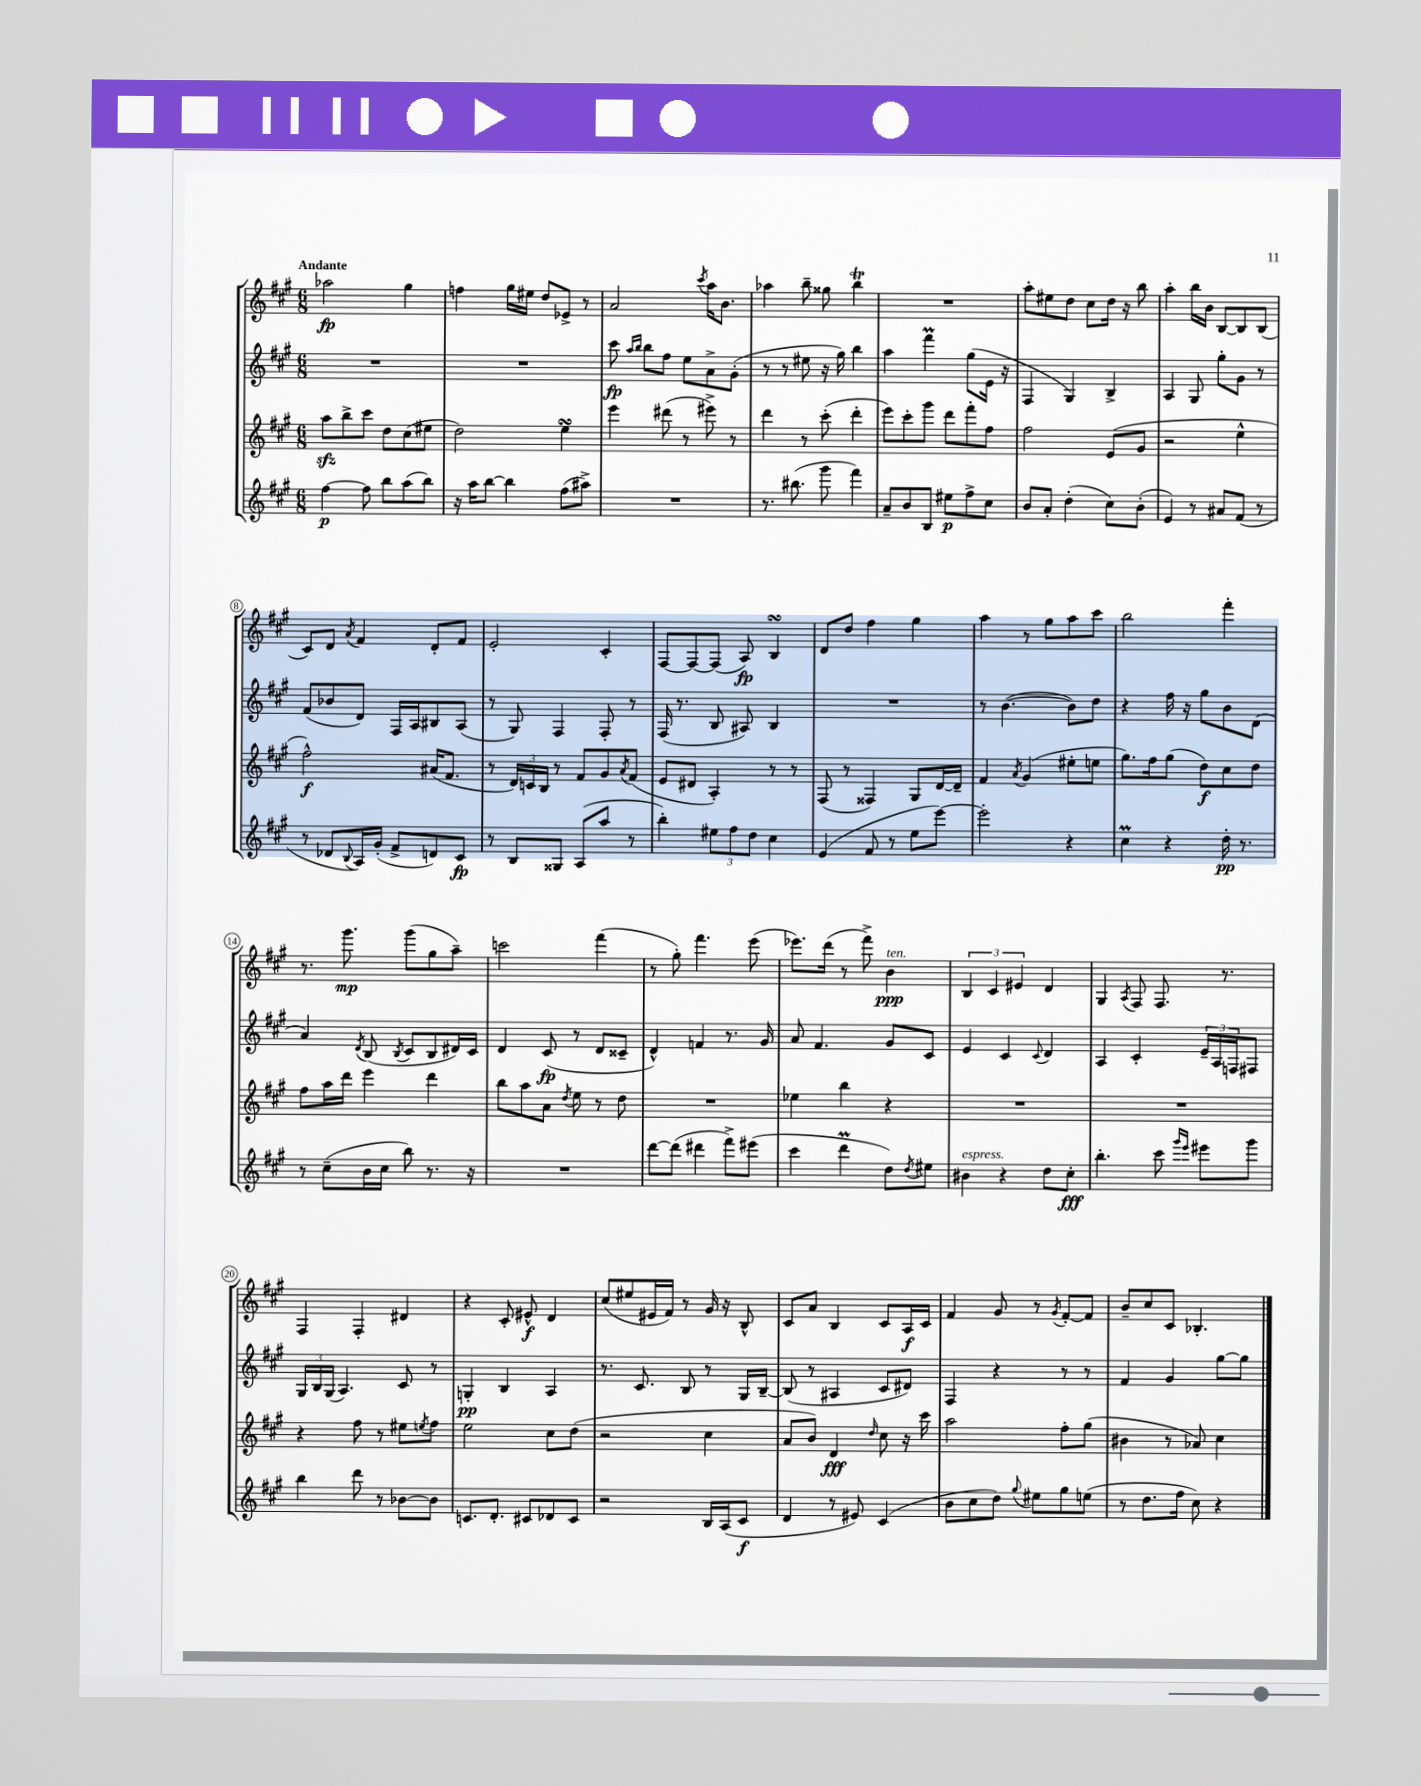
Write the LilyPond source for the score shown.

<<
\new StaffGroup <<
\new Staff = "s0" {
    \clef treble \key a \major \numericTimeSignature \time 6/8 \tempo "Andante"
    aes''2\fp gis''4 |
    f''4 gis''16 eis''16 d''8 ees'8-> r8 |
    a'2 \acciaccatura { cis'''8 } a''16 b'8. |
    aes''4 b''8-- gisis''8 b''4\trill |
    R2. |
    a''8-. eis''8 d''8 cis''8 d''16 r16 b''8 |
    a''4-. b''16 b'16 b8~ b8 b8( |
    cis'8) d'8 \acciaccatura { a'8 } fis'4 d'8-. fis'8 |
    e'2-. cis'4-. |
    fis8~ fis8~ fis8( a8\fp) b4\turn |
    d'8 d''8 fis''4 gis''4 |
    a''4 r8 gis''8 a''8 cis'''8 |
    b''2 fis'''4-. |
    r8. gis'''8.\mp gis'''8( gis''8 a''8--) |
    c'''2 fis'''4( |
    r8 gis''8-.) fis'''4. e'''8( |
    ees'''8.) d'''16( r8 fis'''8->) b'4\ppp^\markup { \italic "ten." } |
    \tuplet 3/2 { b4 cis'4 eis'4 } d'4 |
    gis4 \acciaccatura { a8 } fis8 fis8. r8. |
    fis4 fis4-. dis'4 |
    r4 cis'8-. eis'8-^\f d'4 |
    cis''8( eis''8 eis'16 fis'16) r8 gis'16 r16 b8-^ |
    cis'8 a'8 b4 cis'8 a16\f cis'16 |
    fis'4 gis'8 r8 \acciaccatura { gis'8 } fis'8~-. fis'8 |
    b'8-- cis''8 cis'8 bes4.-. \bar "|." |
}
\new Staff = "s1" {
    \clef treble \key a \major \numericTimeSignature \time 6/8
    R2. |
    R2. |
    cis'''8\fp \grace { a''16 b''16 } b''8 fis''8 e''8 a'8-> gis'8-.( |
    r8 r8 eis''8 r16 gis''16) b''4 |
    a''4 fis'''4\prall gis''8( e'16 r16 |
    fis4 gis4) b4-> |
    a4 gis8 gis''8-. gis'8 r8 |
    fis'8( bes'8 d'8) fis16 a16 bis8 a8( |
    r8 gis8) fis4 fis8-. r8 |
    fis16( r8. b8 ais8) b4 |
    R2. |
    r8 b'4.~( b'8) d''8 |
    r4 fis''16 r16 gis''8 b'8 d'8( |
    a'4) \acciaccatura { d'8 } b8( \acciaccatura { b8 } cis'8 b8 dis'16) cis'16 |
    d'4 cis'8\fp( r8 d'8 cisis'8-- |
    d'4-^) f'4 r8. gis'16 |
    a'8 fis'4. gis'8 cis'8 |
    e'4 cis'4 \appoggiatura { cis'8 } d'4 |
    a4 cis'4-. \tuplet 3/2 { e'16-- a16 f16 } fis8 |
    \tuplet 3/2 { gis16 b16 gis16( } a4.) cis'8 r8 |
    g4-.\pp b4 a4 |
    r8. cis'8. b8 r8 gis16 b16~-- |
    b8( r8 ais4 cis'8 dis'8) |
    fis4 r4 r8 r8 |
    fis'4 gis'4 gis''8~ gis''8 \bar "|." |
}
\new Staff = "s2" {
    \clef treble \key a \major \numericTimeSignature \time 6/8
    a''8\sfz b''8-> cis'''8 d''8 cis''8( eis''8 |
    d''2) e''4\turn |
    e'''4 dis'''8( r8 eis'''8->) r8 |
    d'''4 r8 cis'''8-.( d'''4-. |
    e'''8) cis'''8-. gis'''8 d'''8 fis'''8-. fis''8 |
    fis''2 e'8( gis'8 |
    r2 e''4-^ |
    fis''2-^\f) ais'16( fis'8. |
    r8 \tuplet 3/2 { d'16) c'16 b16 } r8 fis'8 gis'8 \acciaccatura { a'8 } fis'8( |
    e'8 dis'8 a4-.) r8 r8 |
    fis8( r8 fisis4) gis8 d'16~ d'16-- |
    fis'4 \acciaccatura { a'8 } gis'4( eis''8-. e''8 |
    gis''8.) fis''16 gis''8( d''8\f) cis''8 d''8 |
    fis''8 a''16 d'''16 e'''4 d'''4 |
    b''8 a''8 a'8 \acciaccatura { d''8 } e''8 r8 d''8 |
    R2. |
    ees''4 b''4 r4 |
    R2. |
    R2. |
    r4 fis''8 r8 eis''8 \acciaccatura { e''8 } fis''8 |
    e''2 cis''8 d''8( |
    r2 cis''4 |
    a'8 b'8) d'4\fff \grace { d''16 } cis''8 r16 cis'''16 |
    a''2 fis''8-. gis''8( |
    bis'4 r8 aes'8) cis''4 \bar "|." |
}
\new Staff = "s3" {
    \clef treble \key a \major \numericTimeSignature \time 6/8
    fis''4~\p fis''8 b''8 a''8( b''8) |
    r16 a''16 b''8~ b''4 fis''8( ais''8->) |
    R2. |
    r8. bis''8.( gis'''8 fis'''4) |
    a'8-- b'8 b8 eis''8\p fis''8-> cis''8 |
    b'8 a'8-. d''4-.( cis''8) b'8-.( |
    e'4) r8 ais'8 fis'8( r8 |
    r8 des'8 \appoggiatura { b8 } a16) gis'16-.( fis'8-> d'8) cis'8\fp |
    r8 b8 gisis8 a8( a''8 r8 |
    b''4-.) \tuplet 3/2 { eis''8 fis''8 d''8 } cis''4 |
    e'4( fis'8 r8 e''8 e'''8~) |
    e'''2-. r4 |
    cis''4\prall r4 d''16-.\pp r8. |
    r8 cis''8--( b'16 cis''16 b''8) r8. r16 |
    R2. |
    d'''8~ d'''8( dis'''4 fis'''8->) eis'''8( |
    cis'''4 d'''4\prall d''8) \acciaccatura { d''8 } eis''8 |
    bis'4^\markup { \italic "espress." } r4 d''8 cis''8-.\fff |
    b''4.-. cis'''8 \grace { gis'''16 e'''16 } eis'''8 gis'''8 |
    b''4 d'''8 r8 bes'8~ bes'8 |
    c'8. d'8.-. cis'8 des'8 cis'8 |
    r2 b16 a16( cis'8\f |
    d'4 r8 eis'8) cis'4( |
    b'8 cis''8 d''8) \appoggiatura { gis''8 } eis''8 gis''8 e''8( |
    r8 d''8. fis''16 cis''8) r4 \bar "|." |
}
>>
>>
\layout { \context { \Score \override BarNumber.stencil = #(make-stencil-circler 0.1 0.3 ly:text-interface::print) } }
